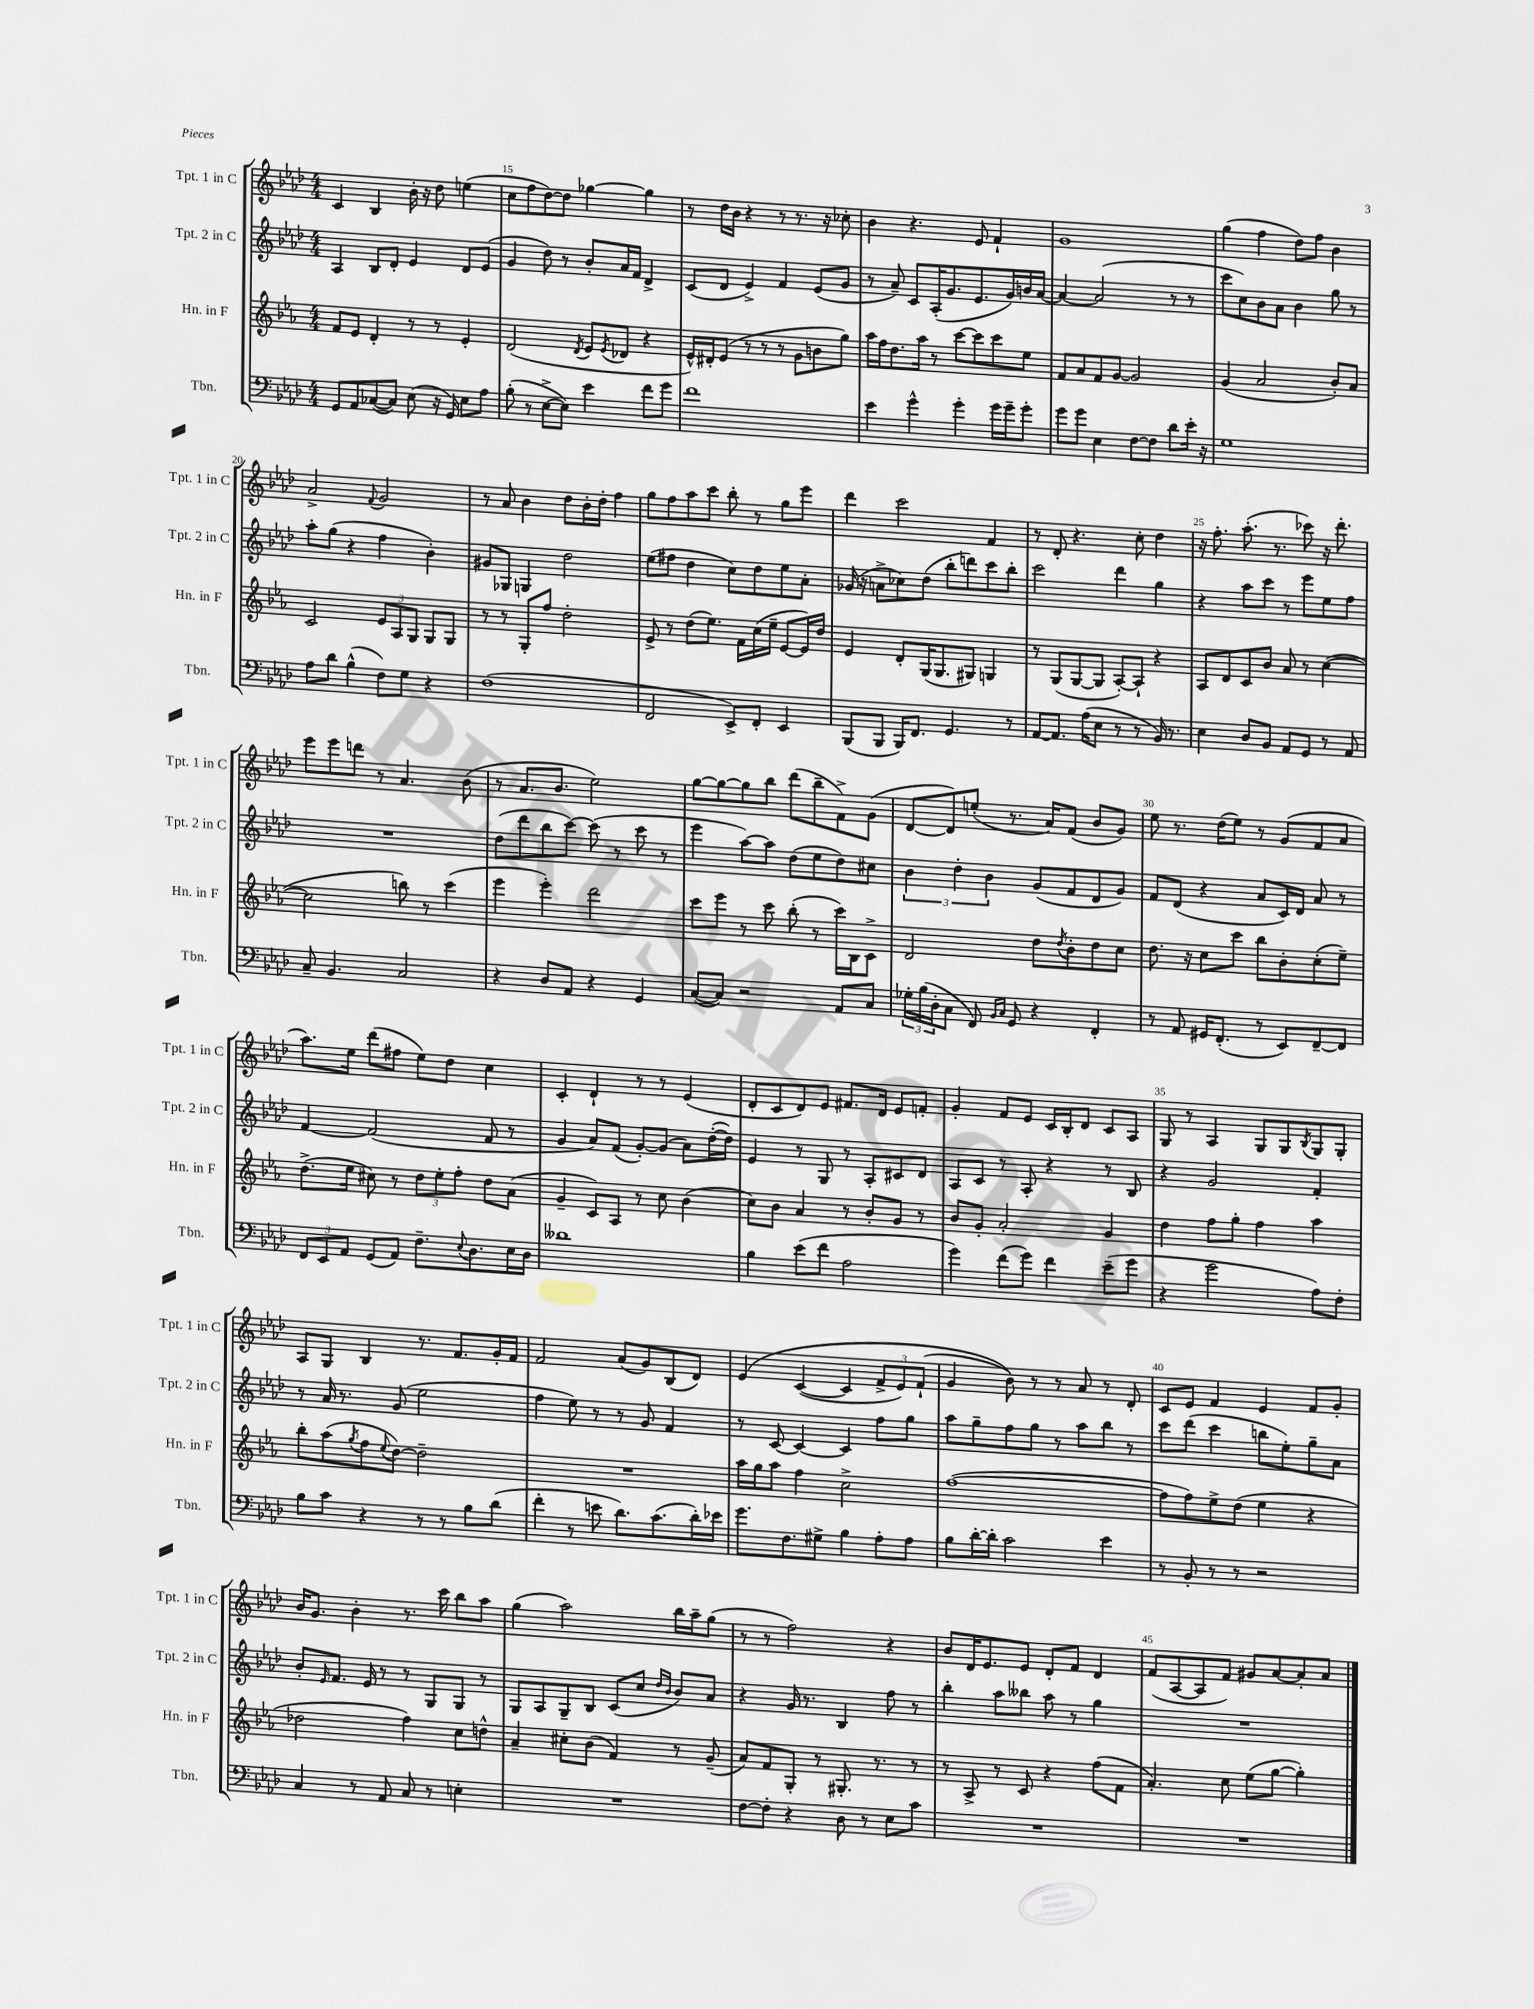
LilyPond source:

<<
\new StaffGroup <<
\new Staff = "s0" \with { instrumentName = "Tpt. 1 in C" shortInstrumentName = "Tpt. 1 in C" } {
    \clef treble \key aes \major \numericTimeSignature \time 4/4
    c'4 bes4 bes'16-. r16 des''8 e''4( |
    c''8 f''8 des''8~) des''8 ges''4~ ges''4 |
    r8 des''16 bes'16 r4 r8 r8. r16 ces''8-. |
    bes'4 r4. ees'8 f'4-! |
    g'1 |
    g''4( f''4 des''8) f''8 bes'4 |
    aes'2-> \appoggiatura { f'8 } g'2 |
    r8 aes'8 bes'4 des''8 bes'16-. des''16-. f''4 |
    g''8 f''8 aes''8 c'''8 bes''8-. r8 g''8 ees'''8 |
    des'''4 c'''2 f'4 |
    r8 des'8-. r4. c''8-. des''4 |
    r16 f''8.-. aes''8.-.( r8. ces'''8) r16 des'''8.-. |
    ees'''8 ees'''8 d'''8 r8 aes'4. bes'8( |
    r8 aes'8. bes'8. ees''2) |
    g''8~ g''8~ g''8 bes''8 des'''8( bes''8-- f'8->) g'8( |
    des'8~ des'8) e''8-.( r8. aes'16) f'8( bes'8 g'8) |
    ees''8 r8. des''16( ees''8) r8 g'8( f'8 aes'8 |
    aes''8.) ees''16 des'''8( fis''8 ees''8) des''8 c''4 |
    c'4-. des'4-! r8 r8 ees'4( |
    des'8-. c'8 des'8) ees'8 fis'8. des'16 ees'8 f'8-. |
    g'4-. f'8 ees'8 c'16 bes16-. des'8 c'8 aes8 |
    g8 r8 aes4 g8 g8 \acciaccatura { bes8 } g8 g8-. |
    aes8 g8 bes4 r8. f'8. g'16-. f'16 |
    f'2 aes'8( g'8) bes8( des'8) |
    ees'4\( c'4~( c'4 \tuplet 3/2 { f'8-> ees'8) f'8-!( } |
    g'4 bes'8)\) r8 r8 aes'8 r8 des'8-. |
    c'8 ees'8 f'4 ees'4 f'8 g'8-. |
    bes'16 g'8. bes'4-. r8. c'''16 bes''8 aes''8 |
    g''4( aes''2) bes''16 aes''16-- g''8( |
    r8 r8 f''2) r4 |
    bes'8 des'16 ees'8. ees'8 des'8-. f'8 des'4 |
    f'8( aes8~ aes8 f'8) gis'8 aes'8~ aes'8-. aes'8 \bar "|." |
}
\new Staff = "s1" \with { instrumentName = "Tpt. 2 in C" shortInstrumentName = "Tpt. 2 in C" } {
    \clef treble \key aes \major \numericTimeSignature \time 4/4
    aes4 bes8 des'8-. ees'4 des'8 ees'8( |
    g'4 des''8) r8 bes'8-. aes'16 f'16 des'4-> |
    c'8( des'8 ees'4->) f'4 ees'8( g'8 |
    r8 aes'8--) c'8 aes16-.( g'8. ees'8. g'16) b'16 aes'16~ |
    aes'4~ aes'2( r8 r8 |
    c'''8 c''8) bes'8 aes'8 bes'4 g''8 r8 |
    aes''8-. g''8( r4 f''4 bes'4-.) |
    gis'8 ges8 g4 des''2 |
    ees''8( fis''8 des''4 c''8) des''8 ees''8 aes'8-. |
    ges'16( r16 a'8-> ces''8) des''8( bes''8-. d'''8) c'''8 bes''8-. |
    c'''2 des'''4 g''4 |
    r4 aes''8 c'''8 r8 ees'''8 ees''8 f''8 |
    R1 |
    des''8( des'''8 bes''8 c'''8~) c'''8( r8 c'''8 r8 |
    ees'''4 aes''8~) aes''8 des''8( ees''8 des''8) cis''8 |
    \tuplet 3/2 { bes'4 des''4-. bes'4 } g'8( f'8 des'8 g'8) |
    f'8 des'8( r4 aes'8 c'16) des'16 aes'8 r8 |
    f'4~ f'2( f'8 r8 |
    g'4 aes'8) f'8( g'8~-.) g'8( aes'8) des''16~-.( des''16) |
    ees'4 r8 g8 r8 aes8-. cis'8 des'8 |
    aes8 c'8 r8 aes8-. r4 r8 bes8 |
    r4 g'2 f'4-. |
    r8 aes'16 r8. g'8( ees''2 |
    f''4 ees''8) r8 r8 g'8 f'4 |
    r8 c'8~ c'4~ c'4 f''8 g''8 |
    aes''8 g''8-- f''8 g''8 r8 aes''8 bes''8 r8 |
    c'''8 des'''8( c'''4 b''8 ees''8-.) g''8-- aes'8 |
    bes'8-. \grace { ees'16 } f'8. ees'16 r8 r8 g8 g8 r8 |
    g8 aes8 g8-- bes8 c'8( c''8 \grace { des''16 bes'16 } bes'8) aes'8 |
    r4 g'16 r8. bes4 f''8 r8 |
    bes''4-. aes''8 beses''8 aes''8 r8 g''4 |
    R1 \bar "|." |
}
\new Staff = "s2" \with { instrumentName = "Hn. in F" shortInstrumentName = "Hn. in F" } {
    \clef treble \key ees \major \numericTimeSignature \time 4/4
    f'8 ees'8 d'4-. r8 r8 ees'4-. |
    d'2( \acciaccatura { d'8 } ees'8 \acciaccatura { ees'8 } des'8 r4 |
    ees'16-^) dis'16-. ees'8( r8 r8 r8 g'8 b'8 g''8) |
    aes''16 f''16 d''8. aes''16 r8 c'''8~ c'''8 c'''8 ees''8 |
    f'8 aes'8 f'8 g'8~ g'2 |
    g'4( aes'2 bes'8-.) aes'8 |
    c'2 \tuplet 3/2 { ees'8 aes8 g8 } g8 g8 |
    r8 r8 g8-. f''8 d''2-. |
    ees'8-> r8 d''8( ees''8.) f'16 c''16( ees''16-- ees'8~ ees'16) d''16 |
    ees'4 d'8-. g16( g8. gis8) g4 |
    r8 g8( g8~ g8 aes8~-.) aes8-! r4 |
    aes8 d'8 c'8 bes'8 aes'8 r8 c''4~( |
    c''2 b''8) r8 c'''4( |
    ees'''4 ees'''4-.) d'''2 |
    c'''8 ees'''8 r8 c'''8 bes''8-.( r8 c'''16) bes16 c'8-> |
    d'2 d''8 \acciaccatura { d''8 } bes'8-. d''8 c''8 |
    d''8. r16 c''8 c'''8 bes''8 bes'8-. c''8-.( ees''8--) |
    d''8.->( ees''16 cis''8) r8 \tuplet 3/2 { d''8 ees''8-. f''8-. } d''8 aes'8( |
    g'4-- c'8) aes8 r8 c''8 bes'4( |
    c''8) bes'8 aes'4 r8 bes'8-. g'8 r8 |
    bes'8 g'8-. aes'2-. g'4 |
    d''4 f''8 g''8-. f''4 aes''4 |
    bes''8-. aes''8( \acciaccatura { g''8 } f''8 \appoggiatura { ees''8 } d''8~) d''2-- |
    R1 |
    aes''16 g''16 aes''8 f''4 c''2-> |
    f''1~( |
    f''8 f''8) ees''8-> d''8( ees''4 r4 |
    des''2 f''4) c''8 d''8-^ |
    aes'4-- cis''8-. bes'8( f'4) r8 g'8--( |
    aes'8) f'8 g8-. r8 gis8.-. r8. r8 |
    r8 aes8-> r8 c'8 r4 f''8( f'8 |
    aes'4.-.) c''8 ees''8( g''8~ g''4-.) \bar "|." |
}
\new Staff = "s3" \with { instrumentName = "Tbn." shortInstrumentName = "Tbn." } {
    \clef bass \key aes \major \numericTimeSignature \time 4/4
    g,8 aes,8 ces8~( ces8) ees8( r16 g,16) ees8 aes8 |
    bes8-.( r8 ees8~-> ees8) ees'4 f'8 g'8 |
    f'1 |
    ees'4 g'4-^ g'4-. g'16 g'16-- g'8-. |
    g'8 g'8 ees4 f8~ f8 des'8 ees'16-. r16 |
    g1 |
    aes8 des'8 bes4-^( f8) g8 r4 |
    f1( |
    f,2 ees,8->) f,8-. ees,4 |
    bes,,8( bes,,8 bes,,16) f,8. g,4. r8 |
    aes,8~ aes,8. aes16( ees8 r8 r8 bes,16) r8. |
    ees4 des8 bes,8 aes,8 g,8 r8 aes,8 |
    c8-- bes,4. c2 |
    r4 des8 aes,8 r4 g,4 |
    c8~( c8) r2 aes,8 c8 |
    \tuplet 3/2 { ges16-. bes16( des16-. } c8 f,8) \grace { bes,16 c16 } g,8 r4 f,4-. |
    r8 aes,8 gis,16 f,8.-.( r8 ees,8) f,8~-- f,8 |
    \tuplet 3/2 { f,8 ees,8 aes,8 } g,8( aes,8) f8.-- \appoggiatura { ees8 } des8. ees16 des16 |
    deses'1 |
    bes4 ees'8( f'8 aes2 |
    g'4) f'8( g'8) f'4 ees'8--( g'8 |
    r4 g'2 aes8) f8-. |
    bes8 c'8 r4 r8 r8 bes8 des'8( |
    f'4-. r8 e'8 des'8.) c'8.( des'16-.) ees'16 |
    g'8. f8. gis8-> bes4 aes8-. aes8 |
    bes8 des'16~-. des'16-. c'2 ees'4 |
    r8 bes,8-. r8 r8 r2 |
    c4 r8 aes,8 c8 r8 e4-. |
    R1 |
    f8~ f8-. r4 des8 r8 ees8 c'8 |
    R1 |
    R1 \bar "|." |
}
>>
>>
\layout { \context { \Score currentBarNumber = #14 \override BarNumber.break-visibility = ##(#f #t #t) barNumberVisibility = #(every-nth-bar-number-visible 5) } }
